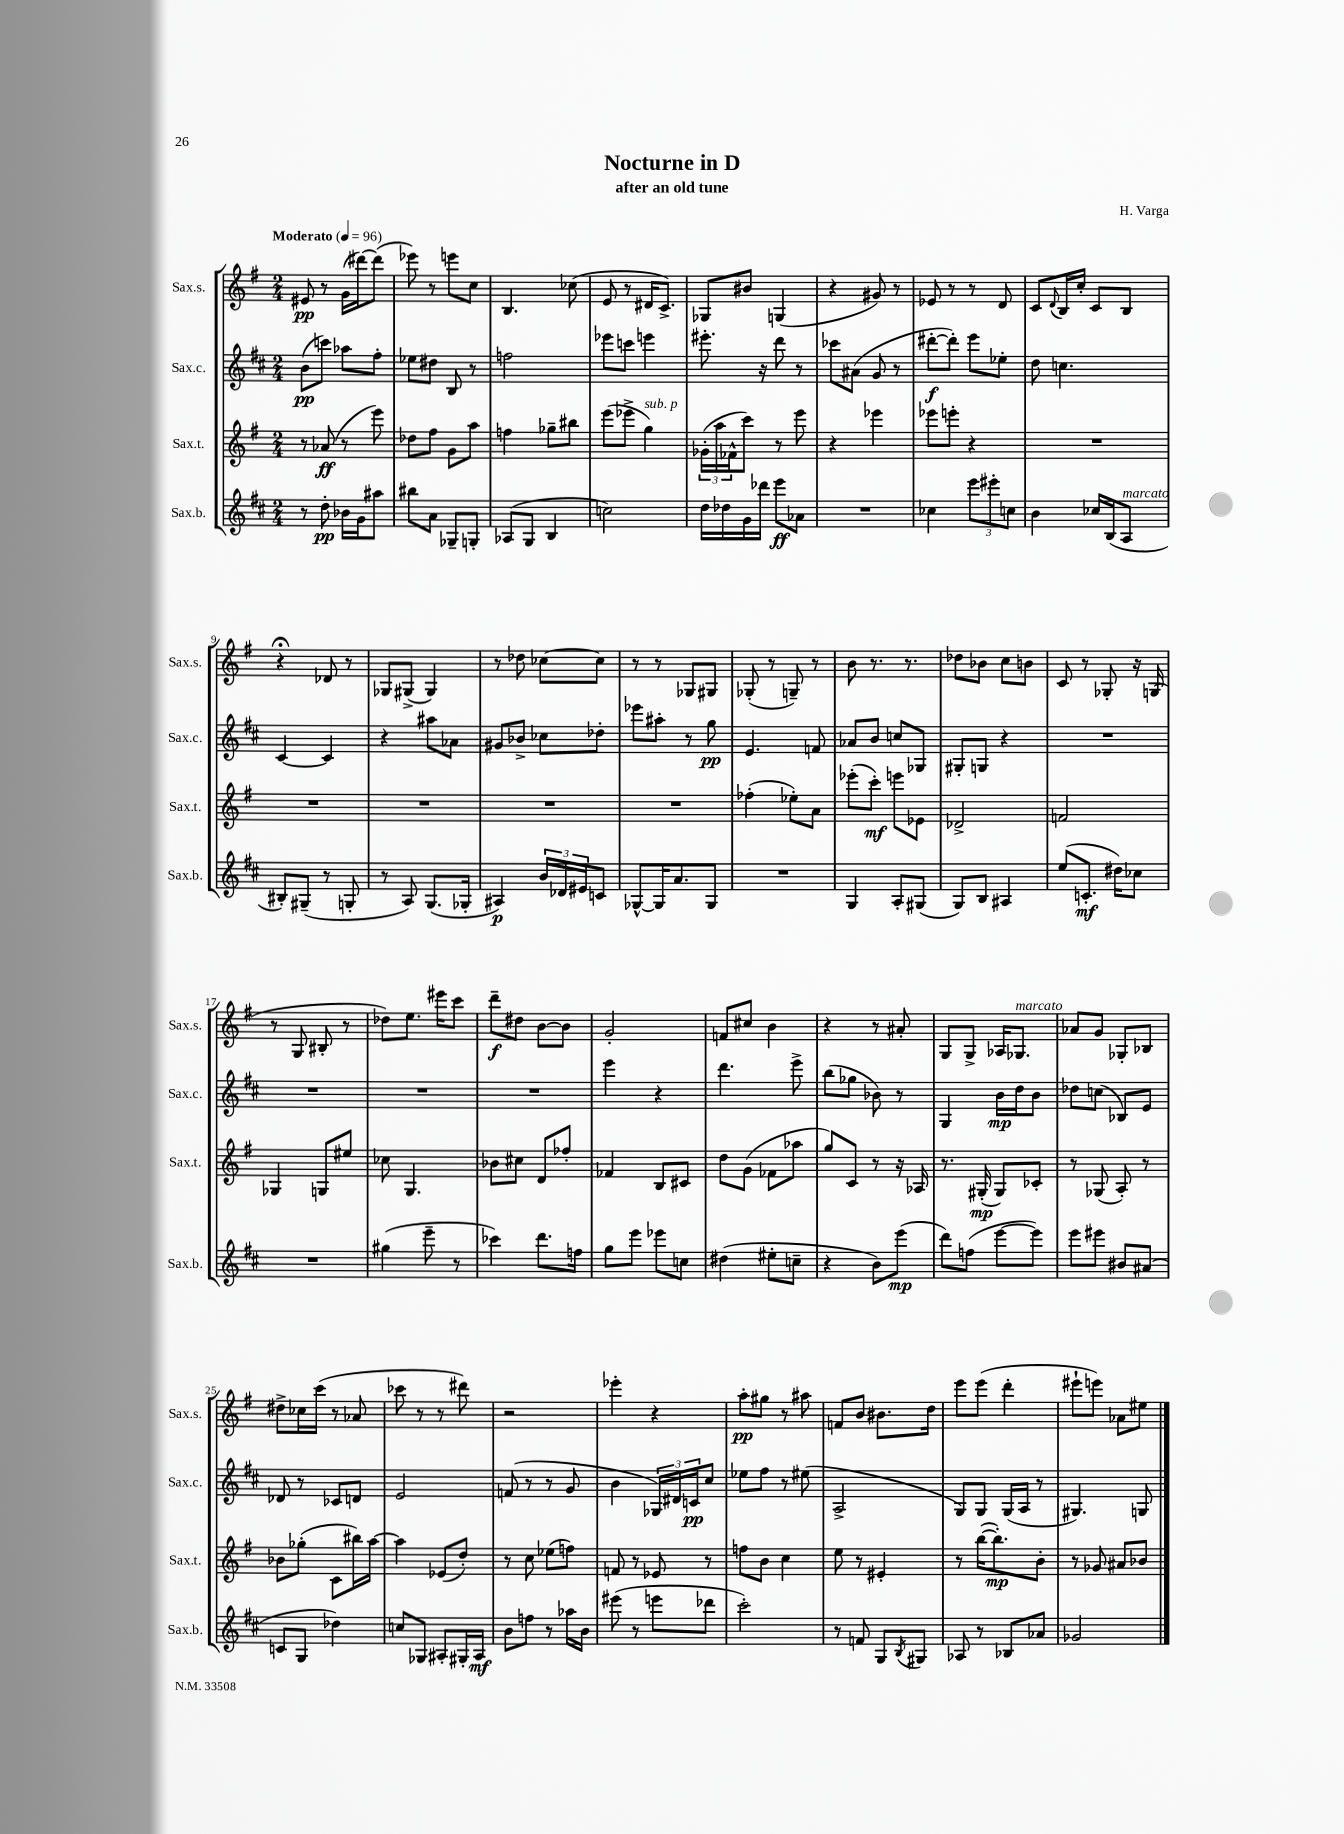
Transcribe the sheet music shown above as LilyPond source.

\header { title = "Nocturne in D" composer = "H. Varga" subtitle = "after an old tune" }
<<
\new StaffGroup <<
\new Staff = "s0" \with { instrumentName = "Sax.s." shortInstrumentName = "Sax.s." } {
    \clef treble \key g \major \numericTimeSignature \time 2/4 \tempo "Moderato" 4 = 96
    eis'8\pp r8 g'16( dis'''16~) dis'''8( |
    ees'''8) r8 e'''8 c''8 |
    b4. ces''8( |
    e'8 r8 dis'16 c'8.->) |
    ges8 bis'8 g4( |
    r4 gis'8) r8 |
    ees'8 r8 r8 d'8 |
    c'8 \appoggiatura { d'8 } b16 c''16-. c'8 b8 |
    r4\fermata des'8 r8 |
    ges8 gis8->( gis4) |
    r8 des''8 ces''8~ ces''8 |
    r8 r8 ges8 gis8 |
    ges8-.( r8 g8--) r8 |
    b'8 r8. r8. |
    des''8 bes'8 c''8 b'8 |
    c'8 r8 ges8-. r16 g16( |
    r8 g8 bis8-. r8 |
    des''8) e''8. eis'''16 c'''8 |
    d'''8--\f dis''8 b'8~ b'8 |
    g'2-. |
    f'8 cis''8 b'4 |
    r4 r8 ais'8-. |
    g8 g8-> aes16 ges8.^\markup { \italic "marcato" } |
    aes'8 g'8 ges8-. bes8 |
    dis''8-> ces''16 c'''16( r8 aes'8 |
    ces'''8 r8 r8 dis'''8) |
    r2 |
    ees'''4-. r4 |
    a''8-.\pp gis''8 r8 ais''8 |
    f'8 b'8 bis'8. d''16 |
    e'''8 e'''8( d'''4-. |
    eis'''8-! e'''8) aes'8 eis''8 \bar "|." |
}
\new Staff = "s1" \with { instrumentName = "Sax.c." shortInstrumentName = "Sax.c." } {
    \clef treble \key d \major \numericTimeSignature \time 2/4
    b'8\pp( c'''8) aes''8 fis''8-. |
    ees''8 dis''8 b8 r8 |
    f''2 |
    ees'''8 c'''8 e'''4 |
    eis'''8.-. r16 d'''8 r8 |
    ces'''8 ais'8( g'8 r8 |
    dis'''8~-.\f dis'''8-.) e'''8 ees''8-. |
    d''8 c''4. |
    cis'4~ cis'4 |
    r4 ais''8 aes'8 |
    gis'8 bes'8-> ces''8 des''8-. |
    ees'''8 ais''8-. r8 g''8\pp |
    e'4. f'8 |
    aes'8 b'8 c''8 ges8 |
    gis8-. g8 r4 |
    R2 |
    R2 |
    R2 |
    R2 |
    e'''4 r4 |
    d'''4. e'''8-> |
    b''8( ges''8 bes'8) r8 |
    g4 b'16\mp d''16 b'8 |
    des''8 c''8( bes8) e'8 |
    des'8 r8 ces'8 d'8 |
    e'2 |
    f'8( r8 r8 g'8 |
    b'4 \tuplet 3/2 { ges16) dis'16 c'16\pp } cis''8 |
    ees''8 fis''8 r8 eis''8( |
    a2-> |
    g8) g8 g16( a16 r8 |
    gis4.) g8 \bar "|." |
}
\new Staff = "s2" \with { instrumentName = "Sax.t." shortInstrumentName = "Sax.t." } {
    \clef treble \key g \major \numericTimeSignature \time 2/4
    r8 aes'8\ff( r8 e'''8) |
    des''8 fis''8 g'8 a''8 |
    f''4 ges''8-- bis''8 |
    e'''8( ees'''8-> g''4^\markup { \italic "sub. p" }) |
    \tuplet 3/2 { ges'16-.( a''16 fes'16-^ } c'''8) r8 e'''8 |
    r4 ees'''4 |
    ees'''8 e'''8-. r4 |
    R2 |
    R2 |
    R2 |
    R2 |
    R2 |
    fes''4-.( ees''8-.) a'8 |
    ees'''8-.( c'''8-.\mf) e'''8 ees'8 |
    des'2-> |
    f'2 |
    ges4 g8 eis''8 |
    ces''8 g4. |
    bes'8 cis''8 d'8 fes''8-. |
    fes'4 b8 cis'8 |
    d''8 g'8( fes'8 aes''8 |
    g''8) c'8 r8 r16 aes16 |
    r8. gis16-.\mp( gis8) ces'8-. |
    r8 ges8( a8-.) r8 |
    bes'8 ges''8-.( c'8 bis''16) a''16~ |
    a''4 ees'8( d''8-.) |
    r8 c''8 ees''8( f''8) |
    f'8 r8 ees'8 r8 |
    f''8 b'8 c''4 |
    e''8 r8 eis'4-. |
    r8 b''16~( b''8.-.\mp) b'8-. |
    r8 ges'8 ais'8 bes'8 \bar "|." |
}
\new Staff = "s3" \with { instrumentName = "Sax.b." shortInstrumentName = "Sax.b." } {
    \clef treble \key d \major \numericTimeSignature \time 2/4
    r8 d''8-.\pp bes'16 g'16 ais''8 |
    bis''8 a'8 ges8-- g8-. |
    aes8( g8 b4 |
    c''2) |
    d''16 des''16 g'16 des'''16 e'''8\ff aes'8 |
    R2 |
    ces''4 \tuplet 3/2 { e'''8 eis'''8-. c''8 } |
    b'4 ces''16 b16( a8^\markup { \italic "marcato" } |
    bis8-.) gis8--( r8 g8-. |
    r8 a8) g8.( ges16-. |
    ais4\p) \tuplet 3/2 { b'16 des'16 eis'16 } c'8 |
    ges8~-^ ges16 a'8. ges8 |
    R2 |
    g4 a8-. gis8( |
    g8) b8 ais4 |
    e''8( c'8.-.\mf dis''16) ces''8 |
    R2 |
    gis''4( e'''8-- r8 |
    ces'''4) d'''8. f''16 |
    g''8 e'''8 ees'''8 c''8 |
    dis''4( eis''8-. c''8-- |
    r4 b'8) e'''8\mp( |
    d'''8) f''8( e'''8~ e'''8) |
    e'''8 eis'''8 bis'8 ais'8( |
    c'8 g8 des''4) |
    c''8 ges8 ais8-. gis16-. ais16\mf |
    b'8 f''8 r8 aes''16 b'16 |
    eis'''8( r8 e'''8 des'''8 |
    cis'''2-.) |
    r8 f'8 g8 \acciaccatura { b8 } gis8 |
    aes8 r8 bes8 aes'8 |
    ges'2 \bar "|." |
}
>>
>>
